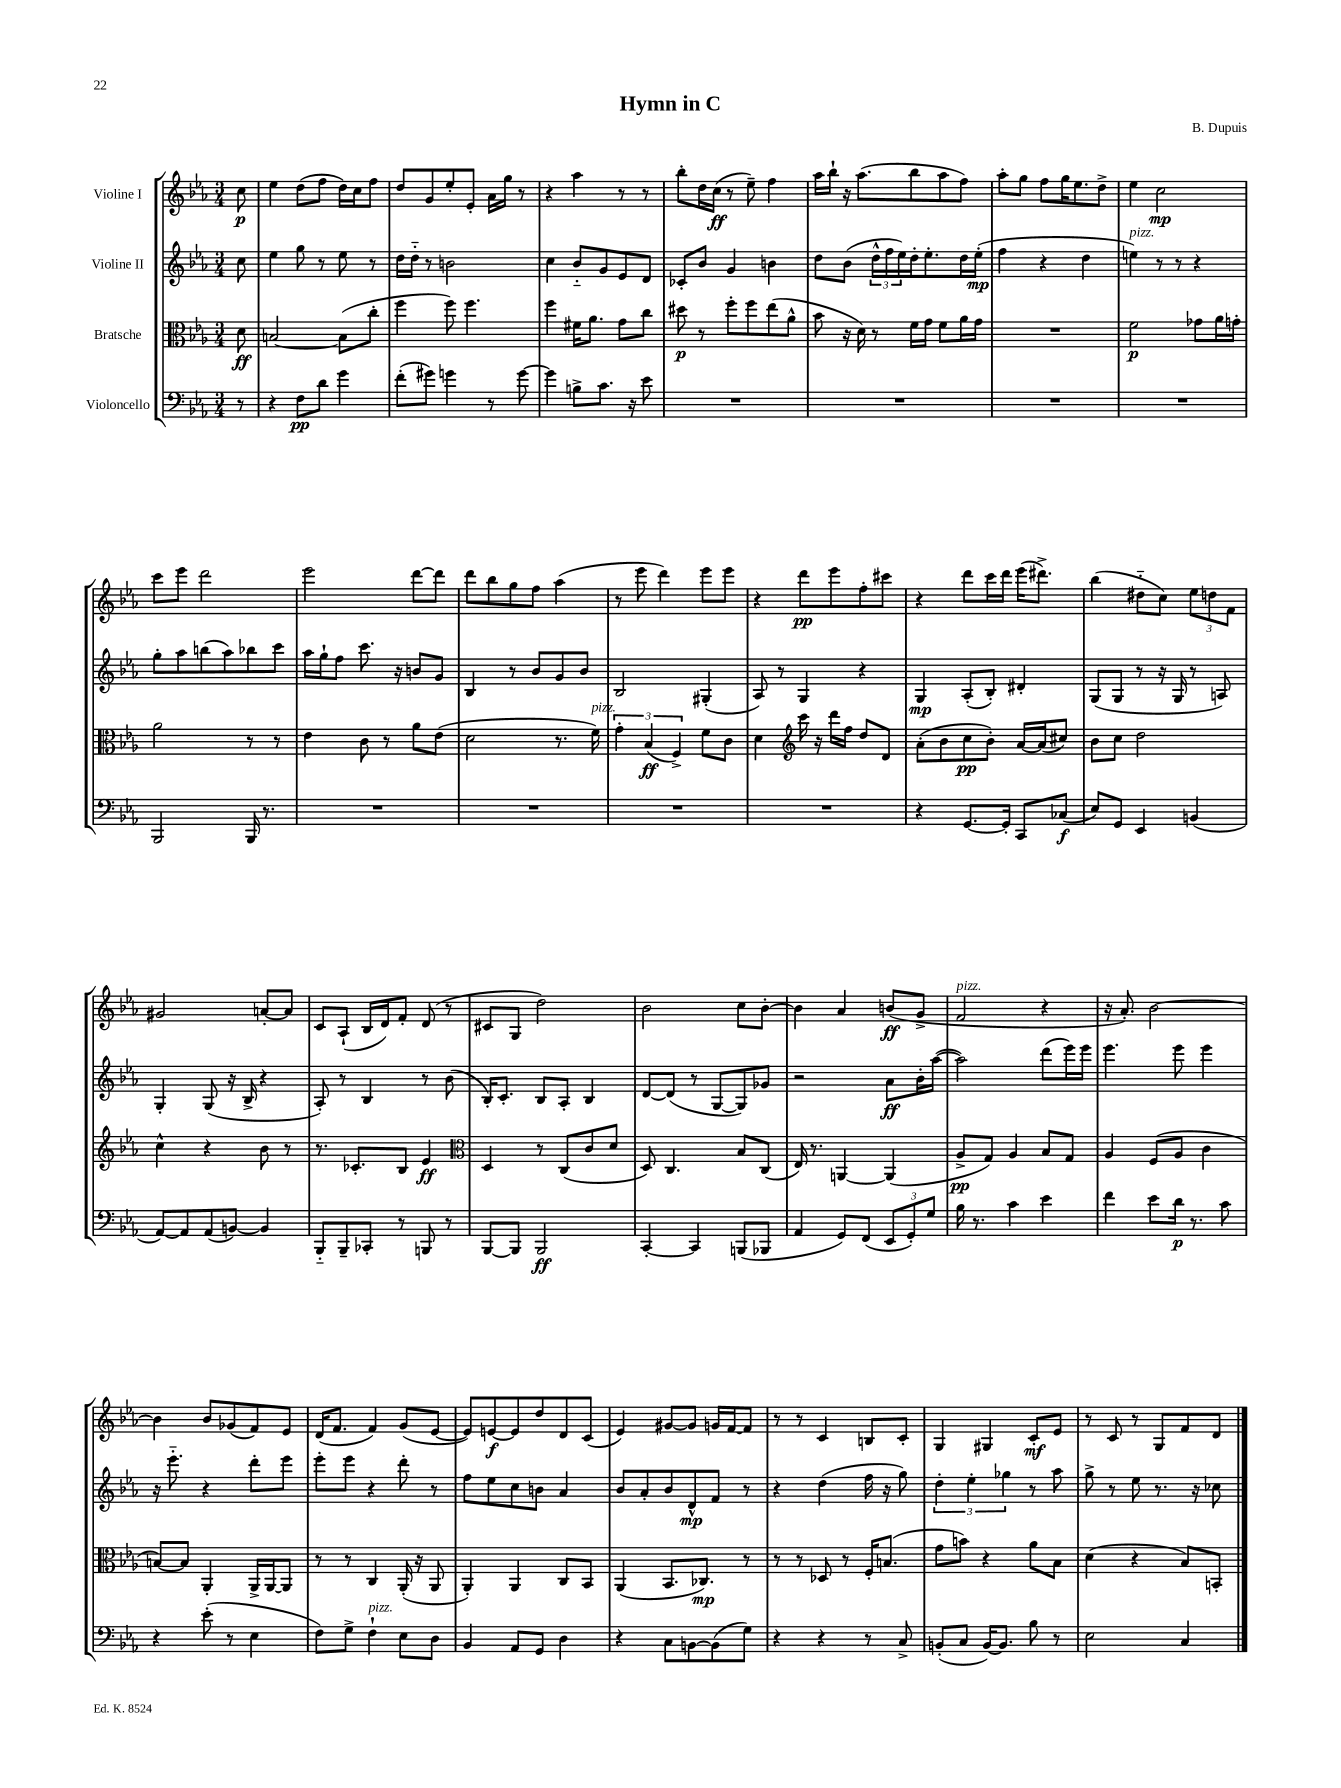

**kern	**kern	**kern	**kern
*staff4	*staff3	*staff2	*staff1
*clefF4	*clefC3	*clefG2	*clefG2
*k[b-e-a-]	*k[b-e-a-]	*k[b-e-a-]	*k[b-e-a-]
*M3/4	*M3/4	*M3/4	*M3/4
8r	8d	8cc	8cc
=	=	=	=
4r	[2B	4ee-	4ee-
8F	.	8gg	(8dd
8d	.	8r	8ff
4g	(8B]	8ee-	16dd)
.	.	.	16cc
.	8cc'	8r	8ff
=	=	=	=
(8f'	4ff	16dd	8dd
.	.	16dd'~	.
8g#)	.	8r	8g
4g	8ff)	2b	8ee-'
.	4.ff	.	8e-'
8r	.	.	16a-
.	.	.	16gg
[8g	.	.	8r
=	=	=	=
4g]	4ff	4cc	4r
8B^	16f#	8b-'~	4aa-
.	8.a-	.	.
8.c	.	8g	.
.	8g	8e-	8r
16r	.	.	.
8e-	8cc	8d	8r
=	=	=	=
2.r	8dd#	8c-'	8bb-'
.	8r	8b-	16dd
.	.	.	(16cc
.	8ff'	4g	8r
.	8ff	.	8ee-~)
.	(8ee-	4b	4ff
.	8a-^^	.	.
=	=	=	=
2.r	8b-	8dd	16aa-
.	.	.	16bb-`
.	16r	(8b-	16r
.	16d)	.	(8.aa-
.	8r	24dd^^	.
.	.	24ff	.
.	.	24ee-)	.
.	16f	16dd'	8bb-
.	16g	8.ee-'	.
.	8f	.	8aa-
.	16a-	16dd	8ff)
.	16g	(16ee-'	.
=	=	=	=
2.r	2.r	4ff	8aa-'
.	.	.	8gg
.	.	4r	8ff
.	.	.	16gg
.	.	.	8.ee-
.	.	4dd	.
.	.	.	8dd^
=	=	=	=
2.r	2f	4ee)	4ee-
.	.	8r	2cc
.	.	8r	.
.	8g-	4r	.
.	16a-	.	.
.	16g'	.	.
=	=	=	=
2BBB-	2a-	8gg'	8ccc
.	.	8aa-	8eee-
.	.	(8bb	2ddd
.	.	8aa-)	.
16BBB-	8r	8bb-	.
8.r	.	.	.
.	8r	8ccc	.
=	=	=	=
2.r	4e-	16aa-	2eee-
.	.	16gg`	.
.	.	8ff	.
.	8c	8.ccc	.
.	8r	.	.
.	.	16r	.
.	8a-	8b	[8ddd
.	(8e-	8g	8ddd]
=	=	=	=
2.r	2d	4B-	8ddd
.	.	.	8bb-
.	.	8r	8gg
.	.	8b-	8ff
.	8.r	8g	(4aa-
.	.	8b-	.
.	16f)	.	.
=	=	=	=
2.r	6g'	2B-	8r
.	.	.	8eee-
.	(6B-	.	.
.	.	.	4ddd)
.	6F^)	.	.
.	8f	(4G#'	8eee-
.	8c	.	8eee-
=	=	=	=
2.r	4d	8A-)	4r
.	.	8r	.
*	*clefG2	*	*
.	16ccc	4G	8ddd
.	16r	.	.
.	16ddd	.	8eee-
.	16ff	.	.
.	8dd	4r	8ff'
.	8d	.	8ccc#
=	=	=	=
4r	(8a-'	4G	4r
.	8b-	.	.
[8.GG	8cc	(8A-'	8ddd
.	8b-')	8B-')	16ccc
16GG']	.	.	16ddd
8CC	[16a-	4d#'	(16eee-
.	(16a-]	.	8.ddd#^)
(8C-	8cc#)	.	.
=	=	=	=
8E-)	8b-	(8G	(4bb-
8GG	8cc	8G	.
4EE-	2dd	8r	8dd#'~
.	.	16r	8cc)
.	.	16G	.
(4BB	.	8r	12ee-
.	.	.	12dd
.	.	8A)	.
.	.	.	12f
=	=	=	=
[8AA-)	4cc^^	4G'	2g#
8AA-]	.	.	.
(8AA-	4r	(8G	.
[8BB)	.	16r	.
.	.	16B-^	.
4BB]	8b-	4r	[8a'
.	8r	.	8a]
=	=	=	=
8BBB-'~	8.r	8A-')	8c
8BBB-~	.	8r	(8A-`
.	8.c-'	.	.
8CC-'	.	4B-	16B-
.	.	.	16d)
8r	8B-	.	8f'
8BBB	4e-	8r	(8d
8r	.	(8b-	8r
=	=	=	=
*	*clefC3	*	*
[8BBB-	4D	16B-')	8c#
.	.	8.c'	.
8BBB-]	.	.	8G
2BBB-	8r	8B-	2dd)
.	(8C	8A-'	.
.	8c	4B-	.
.	8d	.	.
=	=	=	=
[4CC'	8D)	[8d	2b-
.	4.C	(8d]	.
4CC]	.	8r	.
.	.	[8G	.
(8BBB	8B-	8G])	8cc
8BBB-	(8C	8g-	[8b-'
=	=	=	=
4AA-	16E-)	2r	4b-]
.	8.r	.	.
8GG)	[4AA	.	4a-
(8FF	.	.	.
12EE-	(4AA]	8a-	(8b
12GG')	.	.	.
.	.	16b-'	8g^
12G	.	.	.
.	.	([16aa-	.
=	=	=	=
16B-	8A-^	2aa-])	2f
8.r	.	.	.
.	8G)	.	.
4c	4A-	.	.
4e-	8B-	(8ddd	4r
.	8G	16eee-)	.
.	.	16eee-	.
=	=	=	=
4f	4A-	4.eee-	16r
.	.	.	8.a-')
8e-	(8F	.	[2b-
16d	8A-	8eee-	.
8.r	.	.	.
.	4c	4eee-	.
8c	.	.	.
=	=	=	=
4r	[8B)	16r	4b-]
.	.	8.eee-'~	.
.	8B]	.	.
(8e-'	4AA-'	4r	8b-
8r	.	.	(8g-
4E-	16AA-^	8ddd'	8f)
.	[16AA-	.	.
.	8AA-]	8eee-	8e-
=	=	=	=
8F)	8r	8eee-'	(16d
.	.	.	8.f
8G^	8r	8eee-	.
4F`	4C	4r	4f)
8E-	(16AA-'	8ddd'	(8g
.	16r	.	.
8D	8AA-	8r	[8e-
=	=	=	=
4BB-	4AA-')	8ff	8e-])
.	.	8ee-	[8e
8AA-	4AA-	8cc	8e]
8GG	.	8b	8dd
4D	8C	4a-	8d
.	8BB-	.	(8c
=	=	=	=
4r	(4AA-	8b-	4e-)
.	.	8a-'	.
8C	8.BB-	8b-	[8g#
[8BB	.	8d^^	8g#]
.	8.C-)	.	.
(8BB]	.	8f	16g
.	.	.	[16f
8G)	8r	8r	8f]
=	=	=	=
4r	8r	4r	8r
.	8r	.	8r
4r	8D-	(4dd	4c
.	8r	.	.
8r	16F'	16ff	8B
.	(8.B	16r	.
8C^	.	8gg)	8c'
=	=	=	=
(8BB'	8g	6dd'	4G
8C	8b)	.	.
.	.	6ee-'	.
[16BB)	4r	.	4G#
8.BB]	.	.	.
.	.	6gg-	.
8B-	8a-	8r	8c'
8r	8B-	8aa-	8e-
=	=	=	=
2E-	(4d	8gg^	8r
.	.	8r	8c
.	4r	8ee-	8r
.	.	8.r	8G
4C	8B-)	.	8f
.	.	16r	.
.	8BB'	8cc-	8d
==	==	==	==
*-	*-	*-	*-
